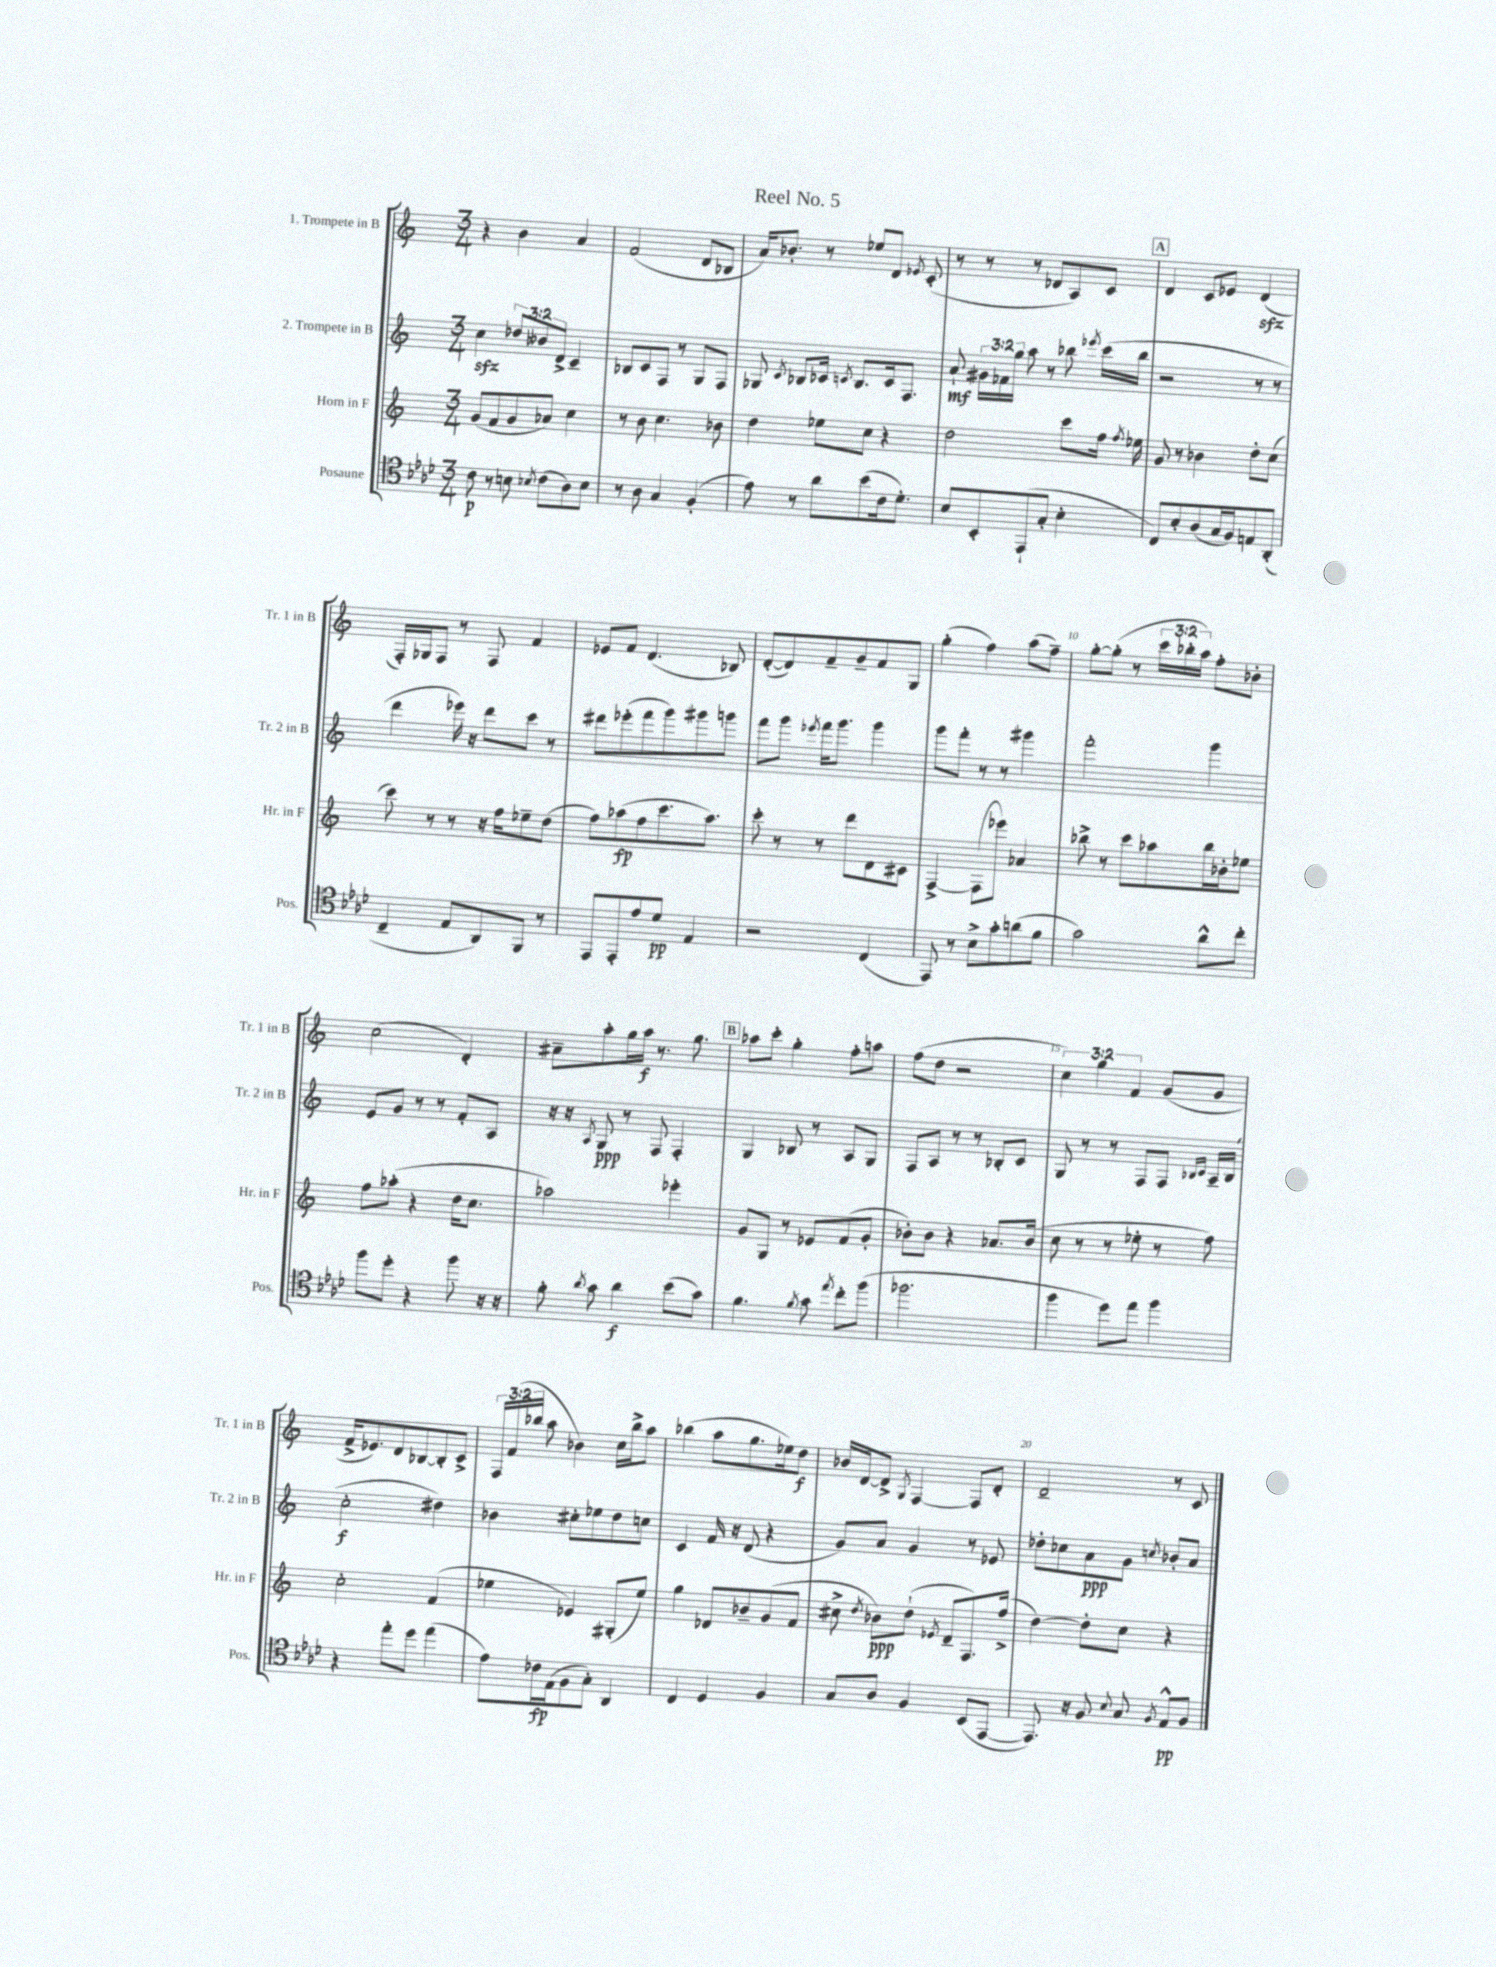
\header { title = "Reel No. 5" }
<<
\new StaffGroup <<
\new Staff = "s0" \with { instrumentName = "1. Trompete in B" shortInstrumentName = "Tr. 1 in B" } {
    \clef treble \key c \major \numericTimeSignature \time 3/4 \override Staff.TupletNumber.text = #tuplet-number::calc-fraction-text
    \autoBeamOff r4 b'4 a'4 |
    f'2( d'8[ bes8] |
    a'16[) bes'8.]-. r8 ees''8[ d'8] \acciaccatura { ees'8 } c'8-.( |
    r8 r8 r8 des'8[ a8) c'8] |
    \mark \markup { \box "A" } d'4 c'8[ ees'8] d'4\sfz( |
    f16[-.) ges16 f8] r8 f8 f'4 |
    ees'8[ f'8] d'4.( bes8) |
    d'8[~-.( d'8) f'8-- g'8-- f'8 g8] |
    g''4-.( f''4) a''8[( f''8]--) |
    g''8[~-. g''8]-.( r8 \tuplet 3/2 { c'''16[ bes''16-. a''16]) } f''8[-. bes'8]-. |
    c''2( d'4-.) |
    ais'8[-- a''8-. g''16 a''16]\f r8. g''8. |
    \mark \markup { \box "B" } aes''8[ c'''8]-. g''4-. f''8[-. a''8] |
    f''8[( d''8] r2 |
    \tuplet 3/2 { c''4) g''4 f'4 } g'8[( g'8] |
    f'16[-> ees'8.) d'8 bes8~ bes8-. c'8]-> |
    \tuplet 3/2 { f16[ f'16( bes''16] } a''8 bes'4) c''16[ bes''16-> a''8] |
    bes''4( a''8[ g''8. ees''16) d''8]\f |
    bes'16[ d'16~ d'8]-> \acciaccatura { g8 } f4~ f8[ d'8]-. |
    d'2-- r8 c'8 \bar "|." |
}
\new Staff = "s1" \with { instrumentName = "2. Trompete in B" shortInstrumentName = "Tr. 2 in B" } {
    \clef treble \key c \major \numericTimeSignature \time 3/4 \override Staff.TupletNumber.text = #tuplet-number::calc-fraction-text
    \autoBeamOff c''4\sfz \tuplet 3/2 { des''8[ beses'8 d'8]-> } c'4-- |
    bes8[ c'8 f8] r8 g8[ f8] |
    ges8 \acciaccatura { c'8 } bes8[ ces'16] \acciaccatura { c'8 } bes8.[ c'16 f8.] |
    a'8-!\mf \tuplet 3/2 { gis'16[ fes'16 g''16] } a''8 r8 bes''8 \acciaccatura { ees'''8 } c'''16[( bes''16] |
    \mark \markup { \box "A" } r2 r8 r8 |
    d'''4 ees'''16) r16 d'''8[ c'''8] r8 |
    dis'''8[ ees'''8-.( f'''8 g'''8) gis'''8 g'''8] |
    f'''8[ g'''8] \acciaccatura { ees'''8 } f'''16[ g'''8.] g'''4 |
    g'''8[ f'''8]-. r8 r8 gis'''4 |
    f'''2-. g'''4 |
    e'8[ g'8] r8 r8 f'8[-. a8] |
    r16 r16 \acciaccatura { a8 } g8\ppp r8 f8 f4-. |
    \mark \markup { \box "B" } g4 bes8 r8 a8[ g8] |
    f8[ a8] r8 r8 bes8[-. c'8] |
    g8 r8 r8 f8[ f8] \grace { bes16[ c'16] } a16[-- bes16]( |
    c''2-.\f dis''4) |
    bes'4 cis''8[-. ees''8 d''8 c''8] |
    c'4 f'16 r16 d'8( r4 |
    g'8[) a'8] g'4 r8 ees'8 |
    des''8[-. ces''8 a'8\ppp g'8] \acciaccatura { c''8 } bes'8[-. a'8] \bar "|." |
}
\new Staff = "s2" \with { instrumentName = "Horn in F" shortInstrumentName = "Hr. in F" } {
    \clef treble \key c \major \numericTimeSignature \time 3/4
    \autoBeamOff g'8[( f'8 g'8 aes'8]) c''4 |
    r8 b'8 c''4. bes'8 |
    d''4 ees''8[ c''8] r4 |
    d''2 c'''8[ f''16] \acciaccatura { f''8 } ees''16 |
    \mark \markup { \box "A" } g'8 r8 bes'4 d''8[-. c''8]( |
    c'''8) r8 r8 r16 f''16[ ees''8-- d''8]( |
    f''8[) aes''8\fp( f''8 c'''8. aes''8.]) |
    c'''8-. r8 r8 d'''8[ d'8 cis'8] |
    f4~-> f8[( ees'''8]) aes'4 |
    bes''8-> r8 c'''8[ aes''8 bes''16 bes'16-. ees''8] |
    f''8[ aes''8]-.( r4 d''16[ c''8.] |
    aes''2) ees'''4-. |
    \mark \markup { \box "B" } g'8[ g8] r8 ees'8[ f'8( g'8]-. |
    bes'8[-.) bes'8] r4 aes'8.[ bes'16]( |
    c''8 r8 r8 ees''8-. r8 f''8) |
    c''2-. f'4( |
    ees''4 ees'4) gis8[-.( ees''8]) |
    g''4 des'8[ bes'8-- g'8( f'8] |
    cis''8-> \acciaccatura { d''8 } bes'8[\ppp) d''8]-!( \acciaccatura { ees'8 } d'8[-- f8.) f''16]->( |
    d''4~) d''8[-. c''8] r4 \bar "|." |
}
\new Staff = "s3" \with { instrumentName = "Posaune" shortInstrumentName = "Pos." } {
    \clef tenor \key aes \major \numericTimeSignature \time 3/4
    \autoBeamOff c'8\p r8 b8 \acciaccatura { bes8 } c'8[( aes8) bes8] |
    r8 aes8 g4 f4-.( |
    ees'8) r8 aes'8[ bes'8( c'16 des'8.]-.) |
    bes8[ bes,8-. ees,8-!( g8]-. bes4-. |
    \mark \markup { \box "A" } c8[) bes8-. aes8( g16 f16) e8 aes,8]-.( |
    c4-- ees8[ aes,8) f,8] r8 |
    ees,8[ ees,8-. ees'8 des'8]\pp ees4 |
    r2 c4( |
    ees,8) r8 bes8[-> g'8-. a'8( f'8] |
    g'2) aes'8[-^ c''8]-. |
    f''8[ des''8]-. r4 f''8 r16 r16 |
    f'8-. \acciaccatura { aes'8 } g'8 aes'4\f bes'8[( g'8]) |
    \mark \markup { \box "B" } f'4. \acciaccatura { f'8 } g'8 \acciaccatura { ees''8 } c''8[-. f''8]( |
    fes''2. |
    f''4 des''8[) ees''8] f''4 |
    r4 ees''8[-. des''8] ees''4( |
    ees'8[) ces'16\fp ees16( f8 g8]-.) aes,4 |
    c4 des4 f4 |
    g8[ aes8] f4 bes,8[( ees,8]~ |
    ees,8.) r16 f8 \appoggiatura { bes8 } g8 \acciaccatura { f8 } ees8[-^\pp f8] \bar "|." |
}
>>
>>
\layout { \context { \Score \override BarNumber.break-visibility = ##(#f #t #t) barNumberVisibility = #(every-nth-bar-number-visible 5) } }
